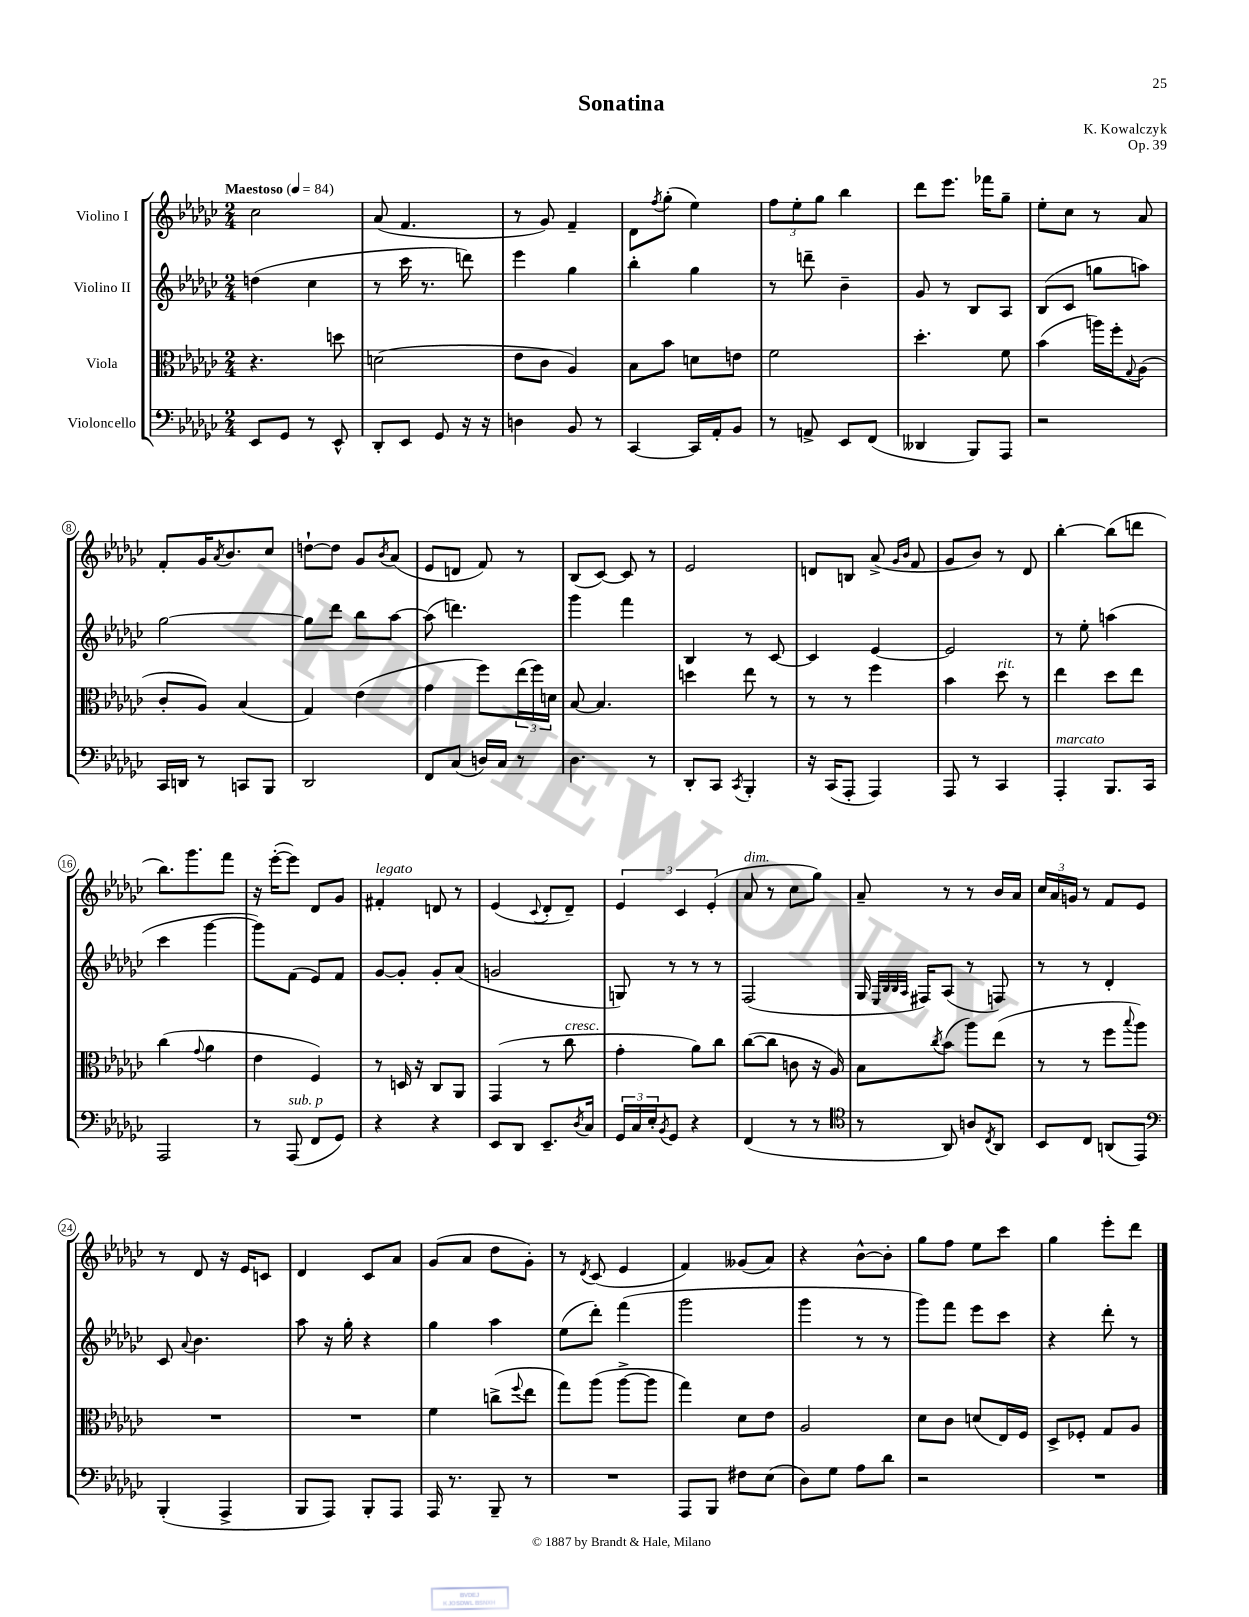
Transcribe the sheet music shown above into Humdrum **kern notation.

**kern	**kern	**kern	**kern
*staff4	*staff3	*staff2	*staff1
*clefF4	*clefC3	*clefG2	*clefG2
*k[b-e-a-d-g-c-]	*k[b-e-a-d-g-c-]	*k[b-e-a-d-g-c-]	*k[b-e-a-d-g-c-]
*M2/4	*M2/4	*M2/4	*M2/4
*MM84	*MM84	*MM84	*MM84
8EE-	4.r	(4dd	2cc-
8GG-	.	.	.
8r	.	4cc-	.
8EE-^^	8dd	.	.
=	=	=	=
8DD-'	(2d	8r	(8a-
8EE-	.	16ccc-	4.f
.	.	8.r	.
8GG-	.	.	.
16r	.	8ddd)	.
16r	.	.	.
=	=	=	=
4D	8e-	4eee-	8r
.	8c-	.	8g-)
8BB-	4A-)	4gg-	4f~
8r	.	.	.
=	=	=	=
[4CC-	8B-	4bb-'	8d-
.	.	.	8qff
.	8b-	.	(8gg-'
16CC-]	8d	4gg-	4ee-)
16AA-'	.	.	.
8BB-	8e	.	.
=	=	=	=
8r	2f	8r	12ff
.	.	.	12ee-'
8AA^	.	8ddd~	.
.	.	.	12gg-
8EE-	.	4b-~	4bb-
(8FF	.	.	.
=	=	=	=
4DD--	4.dd-'	8g-	8ddd-
.	.	8r	8.eee-
8BBB-)	.	8B-	.
.	.	.	16fff-
8AAA-	8f	8A-	8gg-~
=	=	=	=
2r	(4b-	(8B-	8ee-'
.	.	8c-	8cc-
.	16aa)	8gg	8r
.	16ff'	.	.
.	8qqG-	.	.
.	(8A-	8aa)	8a-
=	=	=	=
16CC-	8c-'	[2gg-	8f'
16DD	.	.	.
8r	8A-)	.	16g-
.	.	.	8qa-
.	.	.	8.b-
8CC	(4B-	.	.
8BBB-	.	.	8cc-
=	=	=	=
2DD-	4G-)	8gg-]	[8dd`
.	.	8ddd-	8dd]
.	(4e-	8bb-	8g-
.	.	.	8qb-
.	.	[8aa-	(8a-
=	=	=	=
8FF	4g-	(8aa-]	8e-
(8C-	.	4.ddd)	8d
16D)	8ff)	.	8f)
16C-	.	.	.
8r	(24ee-	.	8r
.	24ff)	.	.
.	24d	.	.
=	=	=	=
4.D-	[8B-	4ggg-	(8B-
.	4.B-]	.	[8c-)
.	.	4fff	8c-]
8r	.	.	8r
=	=	=	=
8DD-'	4dd	4B-	2e-
8CC-	.	.	.
8qCC-	.	.	.
4BBB-'	8ee-	8r	.
.	8r	[8c-	.
=	=	=	=
16r	8r	4c-]	8d
(16CC-	.	.	.
8AAA-'	8r	.	8B
4AAA-)	4ff	[4e-	(8a-^
.	.	.	16qqg-
.	.	.	16qqb-
.	.	.	8f
=	=	=	=
8AAA-	4b-	2e-]	8g-
8r	.	.	8b-)
4CC-	8dd-	.	8r
.	8r	.	8d-
=	=	=	=
4AAA-'	4ee-	8r	[4bb-'
.	.	8ee-'	.
8.BBB-	8dd-	(4aa	(8bb-]
.	8ee-	.	8ddd
16CC-	.	.	.
=	=	=	=
2AAA-	(4cc-	4ccc-	8.bb-)
.	.	.	8.ggg-
.	8qqg-	.	.
.	4a-	[4ggg-	.
.	.	.	8fff
=	=	=	=
8r	4e-	8ggg-])	16r
.	.	.	([16eee-'
(8AAA-	.	(8f	8eee-])
8FF	4F)	8e-)	8d-
8GG-)	.	8f	8g-
=	=	=	=
4r	8r	[8g-	4f#'
.	16D	8g-']	.
.	16r	.	.
4r	8C-	8g-'	8d
.	8AA-	(8a-	8r
=	=	=	=
8EE-	(4GG-	2g	(4e-
8DD-	.	.	.
.	.	.	8qqc-
8.EE-~	8r	.	8d-'
.	8cc-	.	8d-~)
8qD-	.	.	.
16C-	.	.	.
=	=	=	=
24GG-	4g-'	8G)	6e-
24C-	.	.	.
24E-'	.	.	.
8qBB-	.	.	.
8GG-	.	8r	.
.	.	.	6c-
4r	8a-)	8r	.
.	.	.	(6e-'
.	8cc-	8r	.
=	=	=	=
(4FF	([8cc-	(2F	8a-
.	8cc-]	.	8r
8r	8c	.	8cc-
8r	16r	.	8gg-)
.	16A-)	.	.
=	=	=	=
*clefC4	*	*	*
8r	8B-	16G-	8a-~
.	.	32qqE-	.
.	.	32qqB-	.
.	.	32qqB-	.
.	.	32qqA-	.
.	.	16F#)	.
.	8qcc-	.	.
8AA-)	(8b-	(8A-	8r
8A	8aa-)	8r	8r
8qC-	.	.	.
8AA-	(8ee-	8F)	16b-
.	.	.	16a-
=	=	=	=
8BB-	8r	8r	24cc-
.	.	.	24a-
.	.	.	24g
8C-	8r	8r	8r
(8AA	8ff	4d-'	8f
.	8qqbb-	.	.
8EE-)	8aa-)	.	8e-
=	=	=	=
*clefF4	*	*	*
(4BBB-'	2r	8c-	8r
.	.	8qqa-	.
.	.	4.b-	8d-
4AAA-^	.	.	16r
.	.	.	16e-
.	.	.	8c
=	=	=	=
8BBB-	2r	8aa-	4d-
8AAA-)	.	16r	.
.	.	16gg-'	.
8BBB-'	.	4r	8c-
8AAA-	.	.	8a-
=	=	=	=
16AAA-	4f	4gg-	(8g-
8.r	.	.	.
.	.	.	8a-
8BBB-~	(8cc^	4aa-	8dd-
.	8qqff	.	.
8r	8ee-	.	8g-')
=	=	=	=
2r	8gg-)	(8ee-	8r
.	.	.	8qd-
.	(8aa-	8ddd-')	(8c-
.	[8aa-^	(4fff	4e-
.	8aa-]	.	.
=	=	=	=
8AAA-	4gg-)	2ggg-	4f)
8BBB-	.	.	.
8F#	8d-	.	(8g--
(8E-	8e-	.	8a-)
=	=	=	=
8D-)	2A-	4ggg-	4r
8G-	.	.	.
8A-	.	8r	[8b-^^
8d-	.	8r	8b-']
=	=	=	=
2r	8d-	8ggg-)	8gg-
.	8c-	8fff	8ff
.	(8d	8eee-	8ee-
.	16E-)	8ccc-	8ccc-
.	16F	.	.
=	=	=	=
2r	8D-^	4r	4gg-
.	8F-'	.	.
.	8G-	8ddd-'	8eee-'
.	8A-	8r	8ddd-
==	==	==	==
*-	*-	*-	*-
